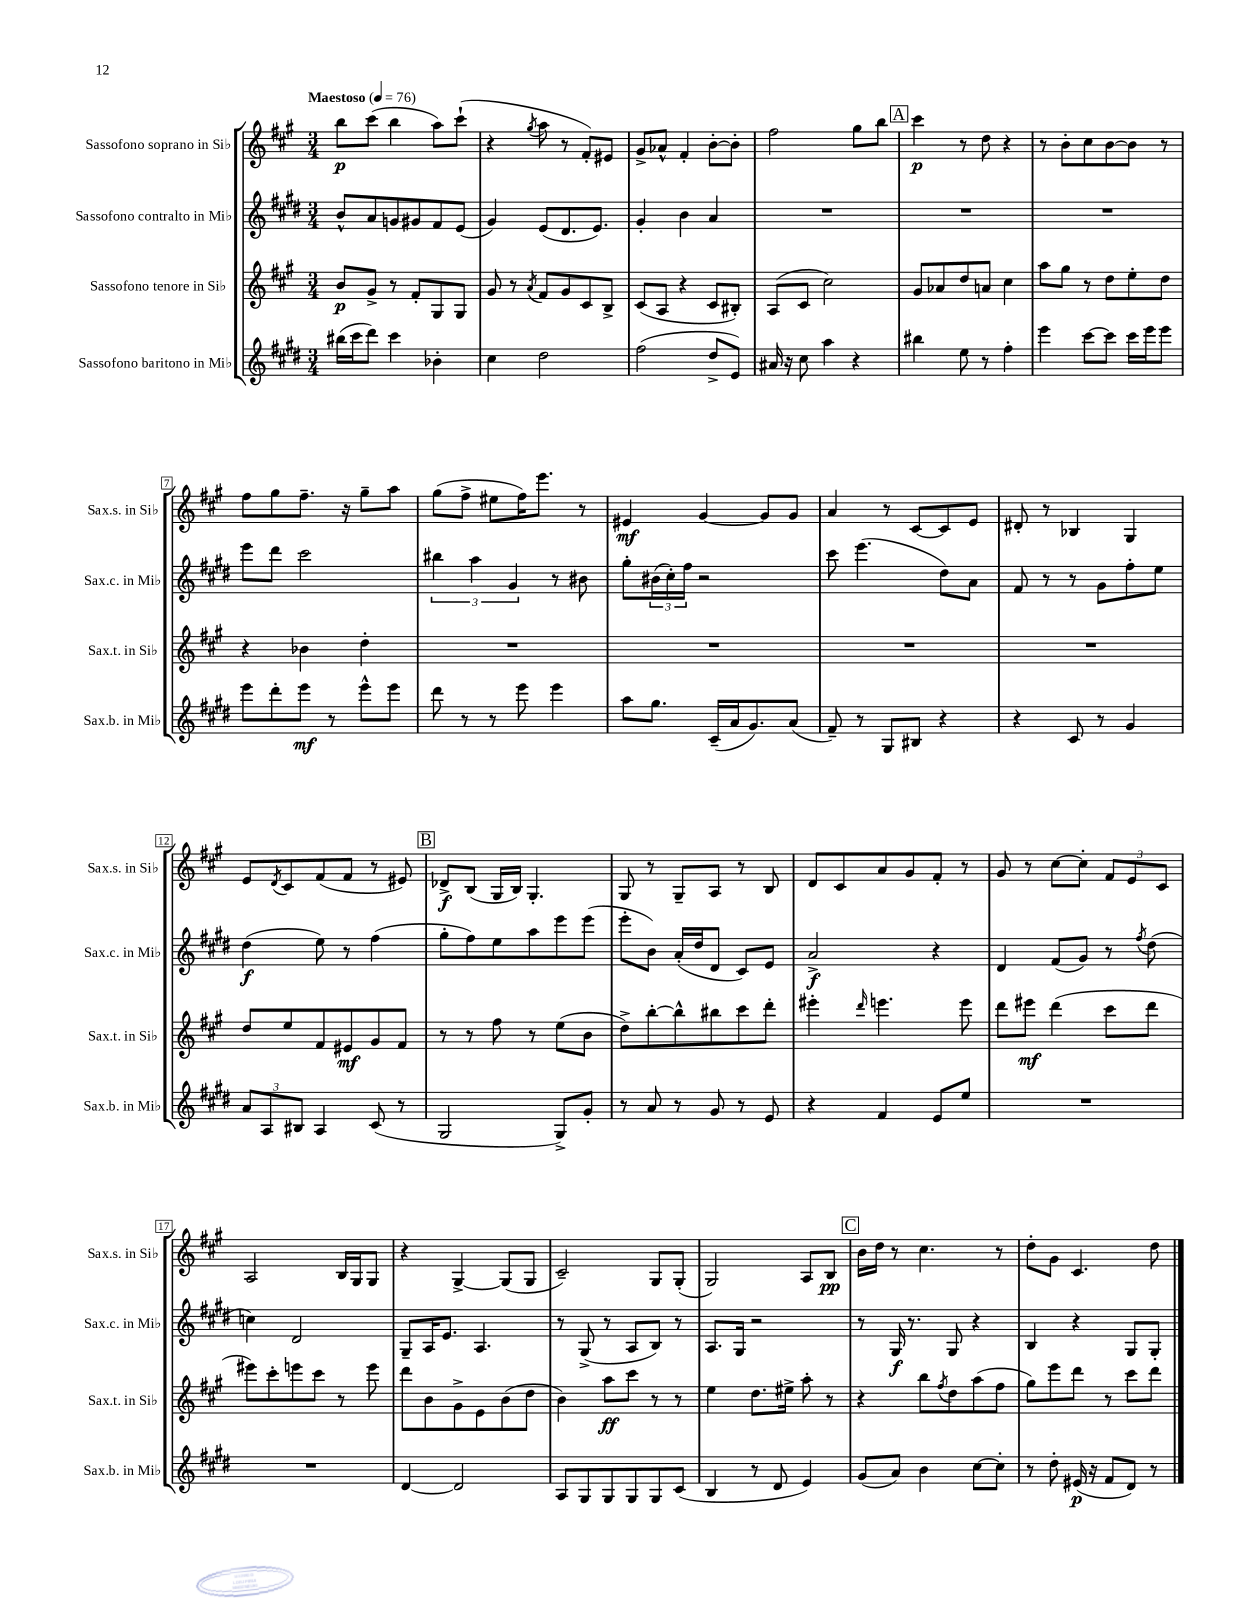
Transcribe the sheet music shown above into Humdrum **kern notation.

**kern	**kern	**kern	**kern
*staff4	*staff3	*staff2	*staff1
*clefG2	*clefG2	*clefG2	*clefG2
*k[f#c#g#d#]	*k[f#c#g#]	*k[f#c#g#d#]	*k[f#c#g#]
*M3/4	*M3/4	*M3/4	*M3/4
*MM76	*MM76	*MM76	*MM76
(16bb#	8b	8b^^	8bb
16ccc#	.	.	.
8ddd#)	8g#^	8a	(8ccc#
4ccc#	8r	8g	4bb
.	8f#'	8g#	.
4b-'	8G#	8f#	8aa)
.	8G#	(8e	(8ccc#`
=	=	=	=
4cc#	8g#	4g#)	4r
.	8r	.	.
.	8qa	.	8qgg#
2dd#	8f#	(8e	8aa
.	8g#	8.d#	8r
.	8c#	.	8f#')
.	.	8.e)	.
.	8B^	.	8e#
=	=	=	=
(2ff#	(8c#	4g#'	8g#^
.	8A	.	8a-^^
.	4r	4b	4f#'
8dd#^	8c#	4a	[8b'
8e)	8B#')	.	8b']
=	=	=	=
16a#	(8A	2.r	2ff#
16r	.	.	.
8cc#	8c#	.	.
4aa	2cc#)	.	.
4r	.	.	8gg#
.	.	.	8bb
=	=	=	=
4bb#	8g#	2.r	4ccc#
.	8a-	.	.
8ee	8dd	.	8r
8r	8a	.	8dd
4ff#'	4cc#	.	4r
=	=	=	=
4eee	8aa	2.r	8r
.	8gg#	.	8b'
[8ccc#	8r	.	8cc#
8ccc#]	8dd	.	[8b
16ccc#	8ee'	.	8b]
16eee	.	.	.
8eee	8dd	.	8r
=	=	=	=
8eee	4r	8eee	8ff#
8ddd#'	.	8ddd#	8gg#
8eee	4b-	2ccc#	8.ff#~
8r	.	.	.
.	.	.	16r
8eee^^	4dd'	.	8gg#~
8eee	.	.	8aa
=	=	=	=
8ddd#	2.r	6bb#	(8gg#
8r	.	.	8ff#^
.	.	6aa	.
8r	.	.	8ee#
.	.	6g#	.
8eee	.	.	16ff#)
.	.	.	8.eee
4eee	.	8r	.
.	.	8b#	8r
=	=	=	=
8aa	2.r	8gg#'	4e#
8.gg#	.	(24b#	.
.	.	24cc#')	.
.	.	24ff#	.
.	.	2r	[4g#
(16c#~	.	.	.
16a	.	.	.
8.g#)	.	.	.
.	.	.	8g#]
(8a	.	.	8g#
=	=	=	=
8f#~)	2.r	8ccc#	4a
8r	.	(4.eee	.
8G#	.	.	8r
8B#	.	.	[8c#
4r	.	8dd#)	8c#]
.	.	8a	8e
=	=	=	=
4r	2.r	8f#	8d#'
.	.	8r	8r
8c#	.	8r	4B-
8r	.	8g#	.
4g#	.	8ff#'	4G#
.	.	8ee	.
=	=	=	=
12a	8dd	(4dd#	8e
12A	.	.	.
.	.	.	8qd
.	8ee	.	8c#
12B#	.	.	.
4A	8f#	8ee)	(8f#
.	8e#	8r	8f#
(8c#	8g#	(4ff#	8r
8r	8f#	.	8e#)
=	=	=	=
2G#	8r	8gg#'	8d-^
.	8r	8ff#)	(8B
.	8ff#	8ee	16G#
.	.	.	16B)
.	8r	8aa	4.G#'
8G#^)	(8ee	8eee	.
8g#'	8b	(8eee	.
=	=	=	=
8r	8dd^)	8eee'	8G#
8a	[8bb'	8b)	8r
8r	8bb^^]	(16a'	8G#~
.	.	16dd#	.
8g#	8bb#	8d#	8A
8r	8ccc#	8c#)	8r
8e	8ddd'	8e	8B
=	=	=	=
4r	4eee#'	2a^	8d
.	.	.	8c#
.	16qqddd	.	.
4f#	4.eee	.	8a
.	.	.	8g#
8e	.	4r	8f#'
8ee	8eee	.	8r
=	=	=	=
2.r	8ddd	4d#	8g#
.	8eee#	.	8r
.	(4ddd	(8f#	[8cc#
.	.	8g#)	8cc#']
.	8ccc#	8r	12f#
.	.	.	12e
.	.	8qff#	.
.	8ddd	(8dd#	.
.	.	.	12c#
=	=	=	=
2.r	8eee#)	4cc)	2A
.	8ccc#'	.	.
.	8eee	2d#	.
.	8ccc#	.	.
.	8r	.	16B
.	.	.	16G#
.	8eee	.	8G#
=	=	=	=
[4d#	8ddd	8G#~	4r
.	8b	16A	.
.	.	8.e	.
2d#]	8g#^	.	[4G#^
.	8e	4.A	.
.	(8b	.	(8G#]
.	8dd	.	8G#
=	=	=	=
8A	4b)	8r	2c#~)
8G#	.	(8G#^	.
8G#	8aa	8r	.
8G#	8ccc#	8A	.
8G#	8r	8B)	8G#
(8c#	8r	8r	(8G#'
=	=	=	=
4B	4ee	8.A	2G#)
.	.	16G#	.
8r	8.dd	2r	.
8d#	.	.	.
.	16ee#^	.	.
4e)	8aa'	.	8A
.	8r	.	8B
=	=	=	=
(8g#	4r	8r	16b
.	.	.	16dd
8a)	.	16G#	8r
.	.	8.r	.
4b	8bb	.	4.cc#
.	8qff#	.	.
.	8dd	8G#	.
[8cc#	(8aa	4r	.
8cc#']	8ff#	.	8r
=	=	=	=
8r	8gg#)	4B	8dd'
8dd#'	8eee	.	8g#
(16e#	8ddd	4r	4.c#
16r	.	.	.
8f#	8r	.	.
8d#)	8ccc#	8G#	.
8r	8ddd	8G#'	8dd
==	==	==	==
*-	*-	*-	*-
